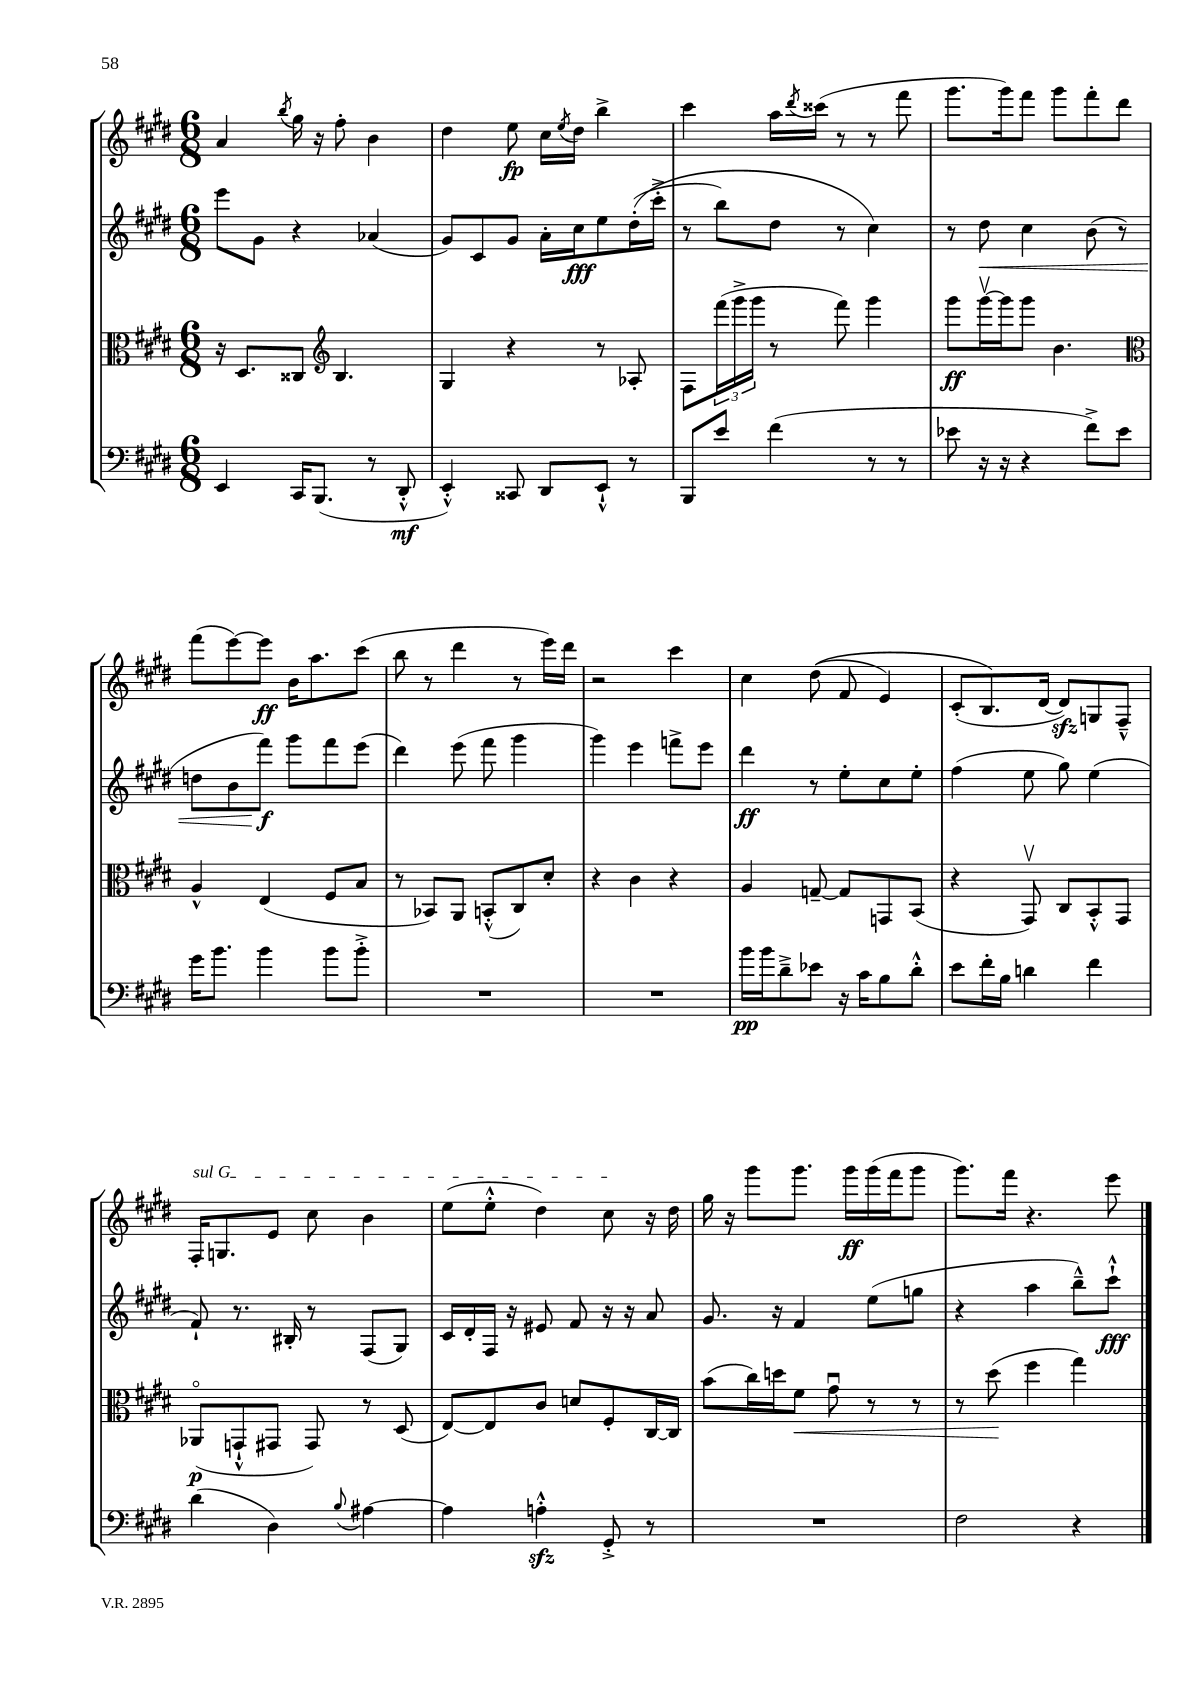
<<
\new StaffGroup <<
\new Staff = "s0" {
    \clef treble \key e \major \numericTimeSignature \time 6/8
    a'4 \acciaccatura { b''8 } gis''16 r16 fis''8-. b'4 |
    dis''4 e''8\fp cis''16 \acciaccatura { e''8 } dis''16 b''4-> |
    cis'''4 a''16 \acciaccatura { dis'''8 } cisis'''16( r8 r8 fis'''8 |
    gis'''8. gis'''16) fis'''8 gis'''8 fis'''8-. dis'''8 |
    fis'''8( e'''8~) e'''8\ff b'16 a''8. cis'''8( |
    b''8 r8 dis'''4 r8 e'''16) dis'''16 |
    r2 cis'''4 |
    cis''4 dis''8(\( fis'8 e'4) |
    cis'8-.( b8.\) dis'16~ dis'8\sfz) g8 fis8---^ |
    \once \override TextSpanner.bound-details.left.text = \markup { \italic "sul G" } fis16-.\startTextSpan g8. e'8 cis''8 b'4 |
    e''8( e''8-.-^ dis''4) cis''8\stopTextSpan r16 dis''16 |
    gis''16 r16 gis'''8 gis'''8. gis'''16\ff gis'''16( fis'''16 gis'''8 |
    gis'''8.) fis'''16 r4. e'''8 \bar "|." |
}
\new Staff = "s1" {
    \clef treble \key e \major \numericTimeSignature \time 6/8
    e'''8 gis'8 r4 aes'4( |
    gis'8) cis'8 gis'8 a'16-. cis''16\fff e''8 dis''16-.(\( cis'''16-.-> |
    r8 b''8) dis''8 r8 cis''4\) |
    r8 dis''8\< cis''4 b'8( r8 |
    d''8 b'8 fis'''8\f\!) gis'''8 fis'''8 e'''8( |
    dis'''4) e'''8( fis'''8 gis'''4 |
    gis'''4) e'''4 f'''8-> e'''8 |
    dis'''4\ff r8 e''8-. cis''8 e''8-. |
    fis''4( e''8 gis''8) e''4( |
    fis'8-!) r8. bis16-. r8 fis8( gis8) |
    cis'16 dis'16-. fis16 r16 eis'8 fis'8 r16 r16 a'8 |
    gis'8. r16 fis'4 e''8( g''8 |
    r4 a''4 b''8---^) cis'''8-!-^\fff \bar "|." |
}
\new Staff = "s2" {
    \clef alto \key e \major \numericTimeSignature \time 6/8
    r16 dis8. cisis8 \clef treble b4. |
    gis4 r4 r8 aes8-. |
    fis8 \tuplet 3/2 { fis'''16( gis'''16-> gis'''16 } r8 fis'''8) gis'''4 |
    gis'''8\ff gis'''16~\upbow gis'''16 gis'''8 b'4. |
    \clef alto a4-^ e4( fis8 b8 |
    r8 bes,8) a,8 b,8-.-^( cis8) dis'8-. |
    r4 cis'4 r4 |
    a4 g8~-- g8 g,8 b,8( |
    r4 gis,8\upbow) cis8 b,8-.-^ gis,8 |
    aes,8\flageolet\p( g,8-!-^ gis,8 gis,8) r8 dis8( |
    e8~) e8 cis'8 d'8 fis8-. cis16~ cis16 |
    b'8( cis''16) d''16 fis'8\< gis'8\downbow r8 r8 |
    r8 dis''8\!( fis''4 gis''4) \bar "|." |
}
\new Staff = "s3" {
    \clef bass \key e \major \numericTimeSignature \time 6/8
    e,4 cis,16 b,,8.( r8 dis,8-.-^\mf |
    e,4-.-^) cisis,8 dis,8 e,8-!-^ r8 |
    b,,8 e'8 fis'4( r8 r8 |
    ees'8 r16 r16 r4 fis'8->) ees'8 |
    gis'16 b'8. b'4 b'8 b'8-.-> |
    R2. |
    R2. |
    b'16\pp b'16 dis'8---> ees'8 r16 cis'16 b8 dis'8-.-^ |
    e'8 fis'16-. b16 d'4 fis'4 |
    dis'4( dis4) \appoggiatura { b8 } ais4~ |
    ais4 a4-.-^\sfz gis,8-.-> r8 |
    R2. |
    fis2 r4 \bar "|." |
}
>>
>>
\layout { \context { \Score \remove "Bar_number_engraver" } }
